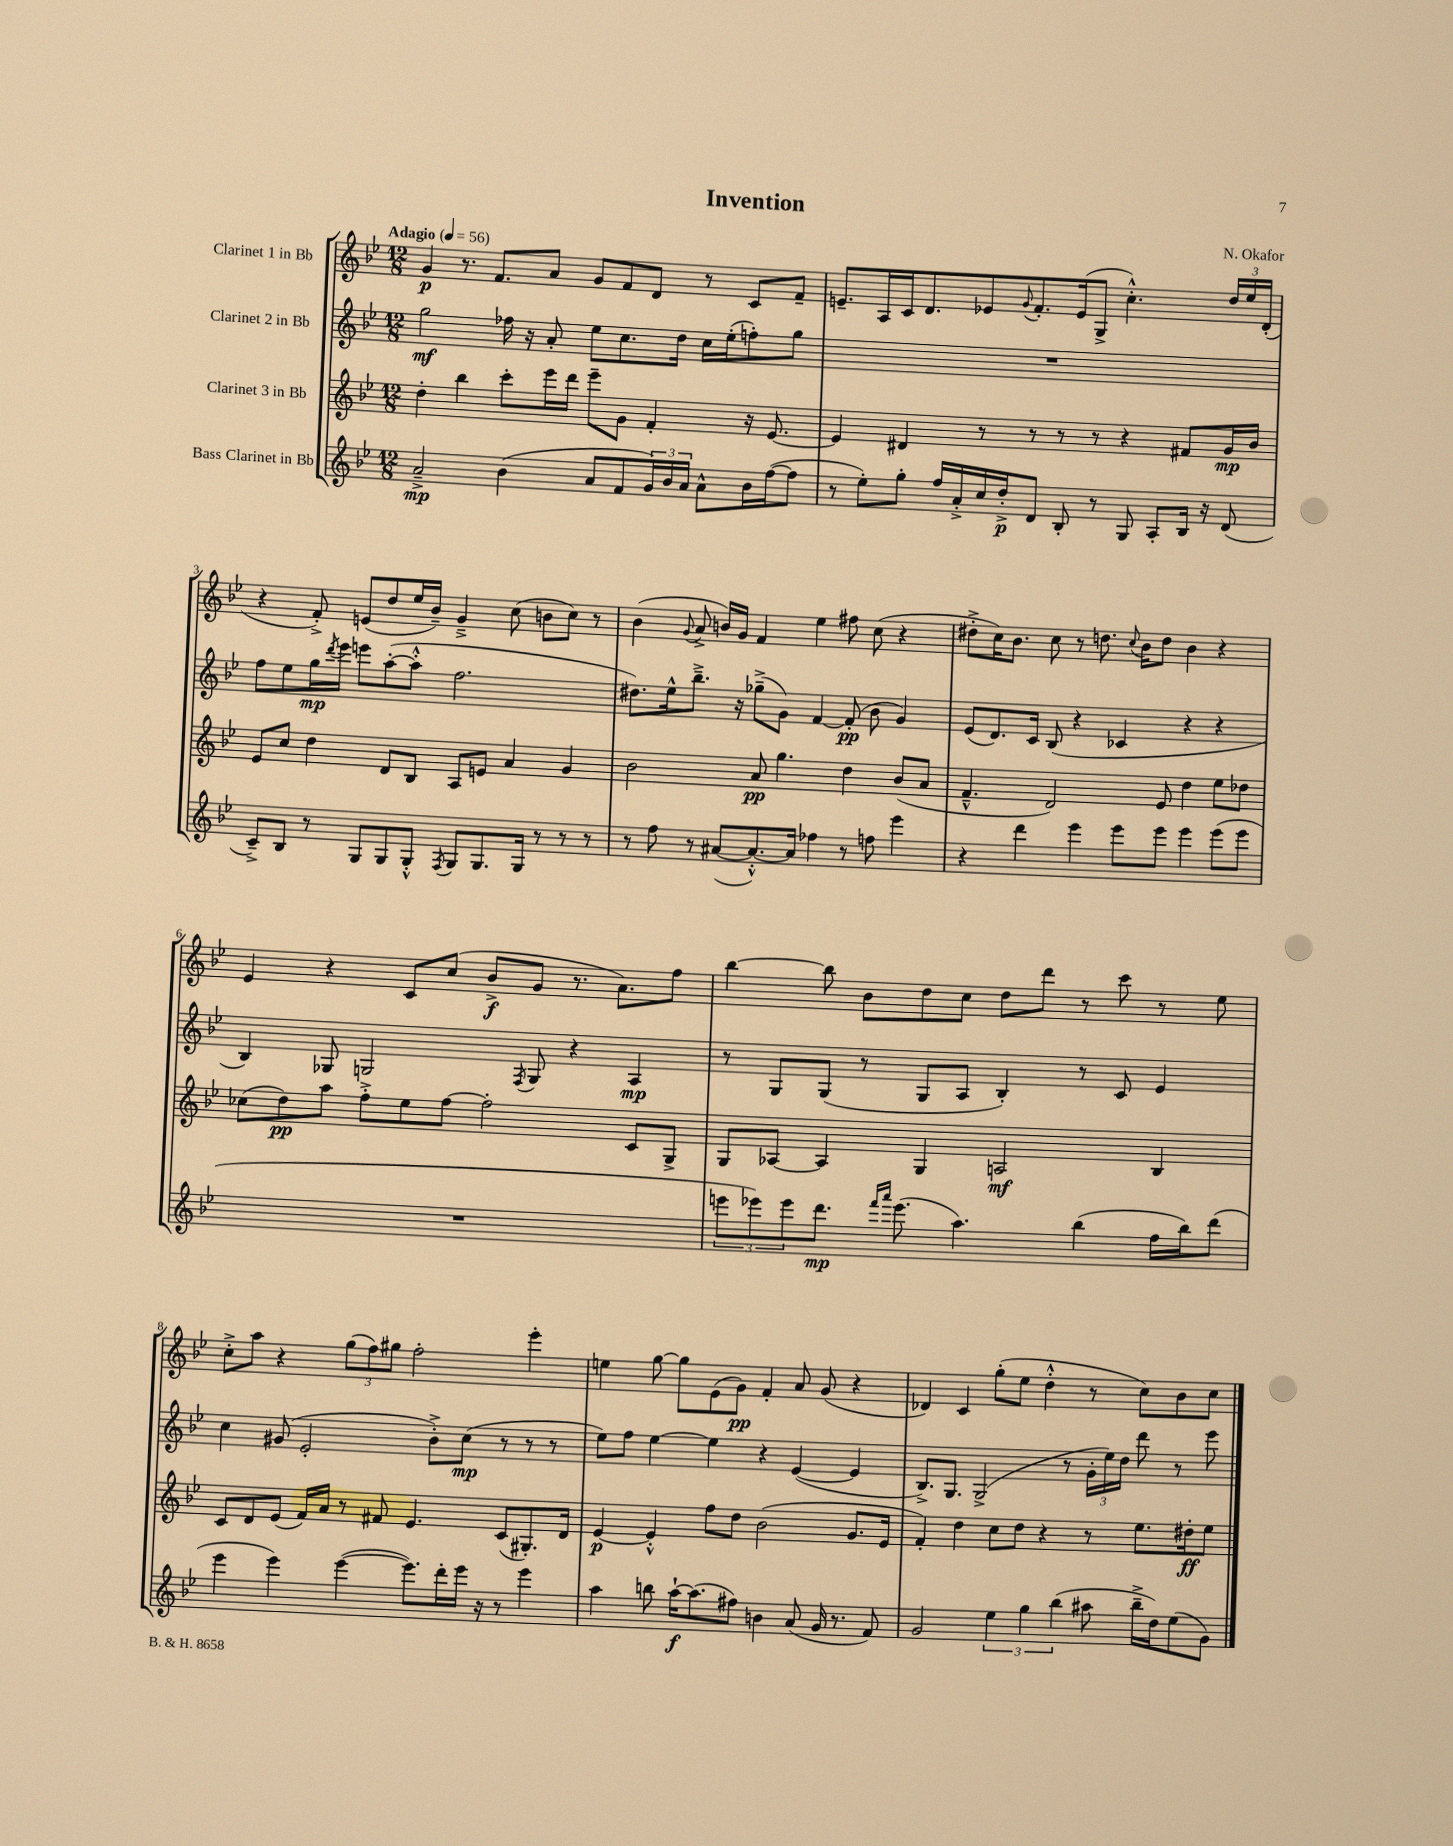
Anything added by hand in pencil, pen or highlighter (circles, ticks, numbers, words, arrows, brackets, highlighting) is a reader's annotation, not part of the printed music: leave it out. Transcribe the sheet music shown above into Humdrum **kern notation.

**kern	**kern	**kern	**kern
*staff4	*staff3	*staff2	*staff1
*clefG2	*clefG2	*clefG2	*clefG2
*k[b-e-]	*k[b-e-]	*k[b-e-]	*k[b-e-]
*M12/8	*M12/8	*M12/8	*M12/8
*MM56	*MM56	*MM56	*MM56
2a~^	4dd'	2gg	4g
.	4bb-	.	8.r
.	.	.	8.f
(4b-	8ccc'	16ff-	.
.	.	16r	.
.	16eee-	8a'	8a
.	16ddd	.	.
8a	8eee-~	8ee-	8g
8f	8g	8.cc	8f
24g)	4f'	.	8d
24b-	.	.	.
.	.	16dd	.
24a	.	.	.
8a^^	.	16cc	8r
.	.	(16ee-'	.
16b-	16r	8ff')	8c
([16ff	[8.e-	.	.
8ff]	.	8gg	8f~
=	=	=	=
8r	4e-]	1.r	8.e~
8ee-')	.	.	.
.	.	.	16A
8gg'	4d#	.	16c
.	.	.	8.d
16ff	.	.	.
16a'^	.	.	.
16cc	8r	.	8e-
16dd'^	.	.	.
.	.	.	8qqg
8d	8r	.	8.f'
8B-'	8r	.	.
.	.	.	(16e-
8r	8r	.	8G^
8G	4r	.	4.cc'^^)
8A'	.	.	.
16B-	8f#	.	.
16r	.	.	.
(8d	16g	.	24dd
.	.	.	24ee-
.	16b-	.	.
.	.	.	(24d'
=	=	=	=
8c~^)	8e-	8ff	4r
8B-	8cc	8ee-	.
8r	4dd	16gg	8f'^)
.	.	8qddd	.
.	.	16eee-	.
8G	.	8eee	(8e
8G	8d	([8aa'	8dd
8G'^^	8B-	8aa'^^]	16ee-
.	.	.	16b-~)
8qF	.	.	.
8G	8A	2.ff	4g~^
8.G	8e	.	.
.	4a	.	(8cc
16G	.	.	.
8r	.	.	8b
8r	4g	.	8cc)
8r	.	.	8r
=	=	=	=
8r	2b-	8.dd#)	(4b-
8ff	.	.	.
.	.	16ee-^^	.
.	.	.	8qqg
8r	.	8.bb-~^	8a^
([8a#	.	.	16b)
.	.	16r	16g
8.a#'^^_)	8a	(8gg-~^	4f
.	4.gg	8g)	.
16a#]	.	.	.
4ff-	.	[4f	4ee-
8r	4dd	(8f']	8ff#
8ff	.	8b-	(8cc
4eee-	(8b-	4g)	4r
.	8a	.	.
=	=	=	=
4r	4.f~^^	(8e-	8dd#'^
.	.	8.d)	16cc)
.	.	.	8.b-
4ddd	.	.	.
.	.	16c	.
.	2d)	(8B-	8cc
4eee-	.	4r	8r
.	.	.	8.dd
8eee-	.	4c-	.
.	.	.	8qqcc
.	.	.	16b-
8eee-	8e-	.	8dd
4eee-	4dd	4r	4b-
(8eee-	8ee-	4r	4r
8eee-	8dd-	.	.
=	=	=	=
1.r	(8cc-	4B-)	4e-
.	8dd)	.	.
.	8aa	8G-	4r
.	8ff'^	2G	.
.	8ee-	.	8c
.	[8ff	.	(8cc
.	2ff']	.	8b-^
.	.	8qF	.
.	.	8G	8g
.	.	4r	8.r
.	.	.	8.a)
.	8c	4A	.
.	8G^	.	8ff
=	=	=	=
12eee	8G	8r	[4bb-
12eee-)	.	.	.
.	[8A-	8G	.
12eee-	.	.	.
8.ddd	4A-]	(8G	8bb-]
.	.	8r	8b-
16qqfff	.	.	.
16qqaaa	.	.	.
(8.eee-	.	.	.
.	4G	8G	8dd
4.aa)	.	8A	8cc
.	2A	4B-')	8dd
.	.	.	8ddd
(4bb-	.	8r	8r
.	.	8c	8ccc
16ff	4B-	4e-	8r
16bb-)	.	.	.
(8ddd	.	.	8ee-
=	=	=	=
4eee-	8c	4cc	8cc'^
.	8d	.	8aa
4eee-)	(8e-	(8g#	4r
.	16f)	2e-'	.
.	16a	.	.
([4eee-	8r	.	(12gg
.	.	.	12ff)
.	8f#	.	.
.	.	.	12gg#
8.eee-])	4.e-	.	2ff'
.	.	8b-'^)	.
16ddd'	.	.	.
16eee-	.	(8cc	.
16r	.	.	.
8r	(8c	8r	.
4eee-	8.G#')	8r	4eee-'
.	.	8r	.
.	16d	.	.
=	=	=	=
4aa	[4e-	8ee-)	4ee
.	.	8ff	.
8bb	4e-'^^]	[4ee-	[8gg
[16aa`	.	.	8gg]
(8.aa]	.	.	.
.	8ff	4ee-]	(8e-
8ff#)	8dd	.	8g)
4b	(2b-	4r	4f'
(8a	.	([4e-	8a
16g	.	.	(8g
8.r	.	.	.
.	8.g	4e-]	4r
8f)	.	.	.
.	16e-	.	.
=	=	=	=
2g	4f')	8.B-^)	4d-)
.	.	8.G	.
.	4dd	.	4c
.	.	(2G^	.
6ee-	8cc	.	(8gg'
.	8dd	.	8ee-
6gg	.	.	.
.	4r	.	4dd'^^
(6bb-	.	.	.
.	.	8r	.
8aa#	8r	24g'	8r
.	.	24ee-)	.
.	.	24dd	.
16bb-~^	8.ee-	8ddd	8cc)
16dd)	.	.	.
(8ee-	.	8r	8b-
.	16dd#'	.	.
8g)	8ee-	8eee-	8cc
==	==	==	==
*-	*-	*-	*-
